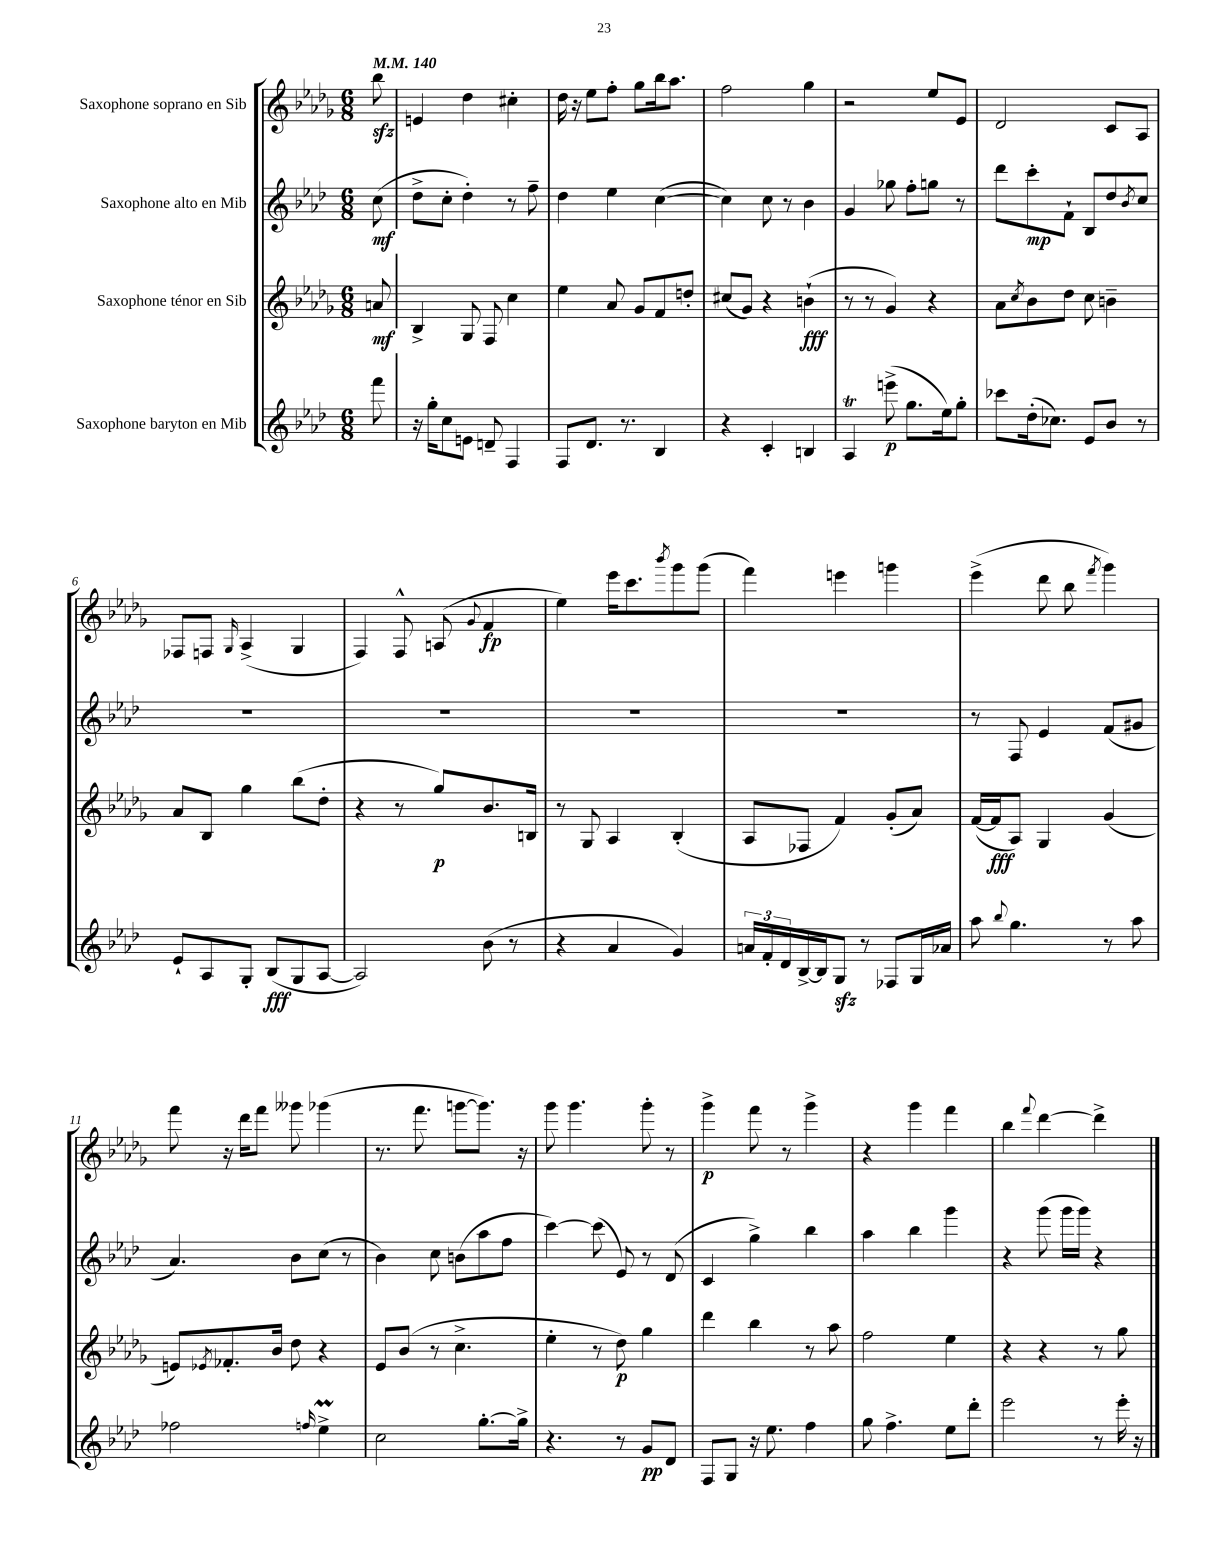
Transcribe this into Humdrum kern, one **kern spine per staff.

**kern	**dynam	**kern	**dynam	**kern	**dynam	**kern	**dynam
*part4	*part4	*part3	*part3	*part2	*part2	*part1	*part1
*staff4	*staff4	*staff3	*staff3	*staff2	*staff2	*staff1	*staff1
*I"Saxophone baryton en Mib	*	*I"Saxophone ténor en Sib	*	*I"Saxophone alto en Mib	*	*I"Saxophone soprano en Sib	*
*clefG2	*	*clefG2	*	*clefG2	*	*clefG2	*
*k[b-e-a-d-]	*	*k[b-e-a-d-g-]	*	*k[b-e-a-d-]	*	*k[b-e-a-d-g-]	*
*M6/8	*	*M6/8	*	*M6/8	*	*M6/8	*
*MM140	*	*MM140	*	*MM140	*	*MM140	*
=	=	=	=	=	=	=	=
8fff\	.	8an/	mf	(8cc\	mf	8bb-zz\	.
=1	=1	=1	=1	=1	=1	=1	=1
16r	.	4B-^/	.	8dd-^\L	.	4en/	.
16gg'\KL	.	.	.	.	.	.	.
8cc\	.	.	.	8cc'\J	.	.	.
8en\J	.	8G-/	.	4dd-'\)	.	4dd-\	.
8dn~/	.	8F/	.	.	.	.	.
4F/	.	4cc\	.	8r	.	4cc#X'\	.
.	.	.	.	8ff~\	.	.	.
=2	=2	=2	=2	=2	=2	=2	=2
8F/L	.	4ee-\	.	4dd-\	.	16dd-\	.
.	.	.	.	.	.	16r	.
8.d-/J	.	.	.	.	.	8ee-\L	.
.	.	8a-/	.	4ee-\	.	8ff'\J	.
8.r	.	.	.	.	.	.	.
.	.	8g-/L	.	.	.	8gg-\L	.
4B-/	.	8f/	.	([4cc\	.	16bb-\k	.
.	.	.	.	.	.	8.aa-\J	.
.	.	8ddn'/J	.	.	.	.	.
=3	=3	=3	=3	=3	=3	=3	=3
4r	.	(8cc#X/L	.	4cc\])	.	2ff\	.
.	.	8g-/J)	.	.	.	.	.
4c'/	.	4r	.	8cc\	.	.	.
.	.	.	.	8r	.	.	.
4Bn/	.	(4bn`\	fff	4b-\	.	4gg-\	.
=4	=4	=4	=4	=4	=4	=4	=4
4A-T/	.	8r	.	4g/	.	2r	.
.	.	8r	.	.	.	.	.
(8eeen^\	p	4g-/)	.	8gg-X\	.	.	.
8.gg\L	.	.	.	8ff'\L	.	.	.
.	.	4r	.	8ggn\J	.	8ee-/L	.
16ee-\k)	.	.	.	.	.	.	.
8gg'\J	.	.	.	8r	.	8e-/J	.
=5	=5	=5	=5	=5	=5	=5	=5
8ccc-X\L	.	8a-\L	.	8ddd-\L	.	2d-/	.
.	.	8qcc/	.	.	.	.	.
(16dd-'\k	.	8b-\	.	8ccc'\	mp	.	.
8.cc-X\J)	.	.	.	.	.	.	.
.	.	8dd-\J	.	8f`\J	.	.	.
8e-/L	.	8cc\	.	8B-/L	.	.	.
8b-/J	.	4bn~\	.	8dd-/	.	8c/L	.
.	.	.	.	8qb-/	.	.	.
8r	.	.	.	8cc/J	.	8A-/J	.
!!LO:LB:g=z
=6	=6	=6	=6	=6	=6	=6	=6
8e-`/L	.	8a-/L	.	2.r	.	8F-X/L	.
8A-/	.	8B-/J	.	.	.	8Fn/J	.
.	.	.	.	.	.	16qqG-/	.
8G'/J	.	4gg-\	.	.	.	(4A-^/	.
(8B-/L	fff	.	.	.	.	.	.
8G/	.	(8bb-\L	.	.	.	4G-/	.
[8A-/J	.	8dd-'\J	.	.	.	.	.
=7	=7	=7	=7	=7	=7	=7	=7
2A-/])	.	4r	.	2.r	.	4F/)	.
.	.	8r	.	.	.	8F^^/	.
.	.	8gg-/L)	p	.	.	(8An/	.
.	.	.	.	.	.	8qqg-/	.
(8b-\	.	8.b-/	.	.	.	4f/	fp
8r	.	.	.	.	.	.	.
.	.	16Bn/Jk	.	.	.	.	.
=8	=8	=8	=8	=8	=8	=8	=8
4r	.	8r	.	2.r	.	4ee-\)	.
.	.	8G-/	.	.	.	.	.
4a-/	.	4A-/	.	.	.	16eee-\KL	.
.	.	.	.	.	.	8.ccc\	.
.	.	.	.	.	.	8qbbb-/	.
4g/)	.	(4B-'/	.	.	.	8ggg-\	.
.	.	.	.	.	.	(8ggg-\J	.
=9	=9	=9	=9	=9	=9	=9	=9
24an/LL	.	8A-/L	.	2.r	.	4fff\)	.
24f'/	.	.	.	.	.	.	.
24d-/	.	.	.	.	.	.	.
[16B-^/	.	8F-X/J	.	.	.	.	.
16B-/J]	.	.	.	.	.	.	.
8Gzz/J	.	4f/)	.	.	.	4eeen\	.
8r	.	.	.	.	.	.	.
8F-X/L	.	(8g-'/L	.	.	.	4gggn\	.
16G/L	.	8a-/J)	.	.	.	.	.
16a-X/JJ	.	.	.	.	.	.	.
=10	=10	=10	=10	=10	=10	=10	=10
8aa-\	.	([16f/LL	.	8r	.	(4eee-^\	.
.	.	16f/J]	fff	.	.	.	.
8qqbb-/	.	.	.	.	.	.	.
4.gg\	.	8A-/J)	.	8F/	.	.	.
.	.	4G-/	.	4e-/	.	8ddd-\	.
.	.	.	.	.	.	8bb-\	.
.	.	.	.	.	.	8qfff/	.
8r	.	(4g-/	.	(8f/L	.	4ggg-\)	.
8aa-\	.	.	.	8g#X/J	.	.	.
!!LO:LB:g=z
=11	=11	=11	=11	=11	=11	=11	=11
2ff-X\	.	8en/L)	.	4.a-/)	.	8fff\	.
.	.	8qe-X/	.	.	.	.	.
.	.	8.f-X'/	.	.	.	16r	.
.	.	.	.	.	.	16ddd-\KL	.
.	.	.	.	.	.	8fff\J	.
.	.	16b-/Jk	.	.	.	.	.
.	.	8dd-\	.	8b-\L	.	8ggg--X\	.
16qqffn/	.	.	.	.	.	.	.
4ee-M^\	.	4r	.	(8cc\J	.	(4ggg-X\	.
.	.	.	.	8r	.	.	.
=12	=12	=12	=12	=12	=12	=12	=12
2cc\	.	8e-/L	.	4b-\)	.	8.r	.
.	.	(8b-/J	.	.	.	.	.
.	.	.	.	.	.	8.fff\	.
.	.	8r	.	8cc\	.	.	.
.	.	4.cc^\	.	(8bn\L	.	[8gggn\L	.
[8.gg'\L	.	.	.	8aa-\	.	8.ggg\J])	.
.	.	.	.	8ff\J	.	.	.
16gg^\Jk]	.	.	.	.	.	16r	.
=13	=13	=13	=13	=13	=13	=13	=13
4.r	.	4ee-'\	.	[4ccc\)	.	8ggg-\	.
.	.	.	.	.	.	4.ggg-\	.
.	.	8r	.	(8ccc\]	.	.	.
8r	.	8dd-\)	p	8e-/)	.	.	.
8g/L	pp	4gg-\	.	8r	.	8ggg-'\	.
8d-/J	.	.	.	(8d-/	.	8r	.
=14	=14	=14	=14	=14	=14	=14	=14
8F/L	.	4ddd-\	.	4c/	.	4ggg-^\	p
8G/J	.	.	.	.	.	.	.
16r	.	4bb-\	.	4gg^\)	.	8fff\	.
8.ee-\	.	.	.	.	.	.	.
.	.	.	.	.	.	8r	.
4ff\	.	8r	.	4bb-\	.	4ggg-^\	.
.	.	8aa-\	.	.	.	.	.
=15	=15	=15	=15	=15	=15	=15	=15
8gg\	.	2ff\	.	4aa-\	.	4r	.
4.ff^\	.	.	.	.	.	.	.
.	.	.	.	4bb-\	.	4ggg-\	.
8ee-\L	.	4ee-\	.	4ggg\	.	4fff\	.
8ddd-'\J	.	.	.	.	.	.	.
=16	=16	=16	=16	=16	=16	=16	=16
2eee-\	.	4r	.	4r	.	4bb-\	.
.	.	.	.	.	.	8qqfff/	.
.	.	4r	.	(8ggg\	.	[4ddd-\	.
.	.	.	.	16ggg\LL	.	.	.
.	.	.	.	16ggg\JJ)	.	.	.
8r	.	8r	.	4r	.	4ddd-^\]	.
16eee-'\	.	8gg-\	.	.	.	.	.
16r	.	.	.	.	.	.	.
==	==	==	==	==	==	==	==
*-	*-	*-	*-	*-	*-	*-	*-
